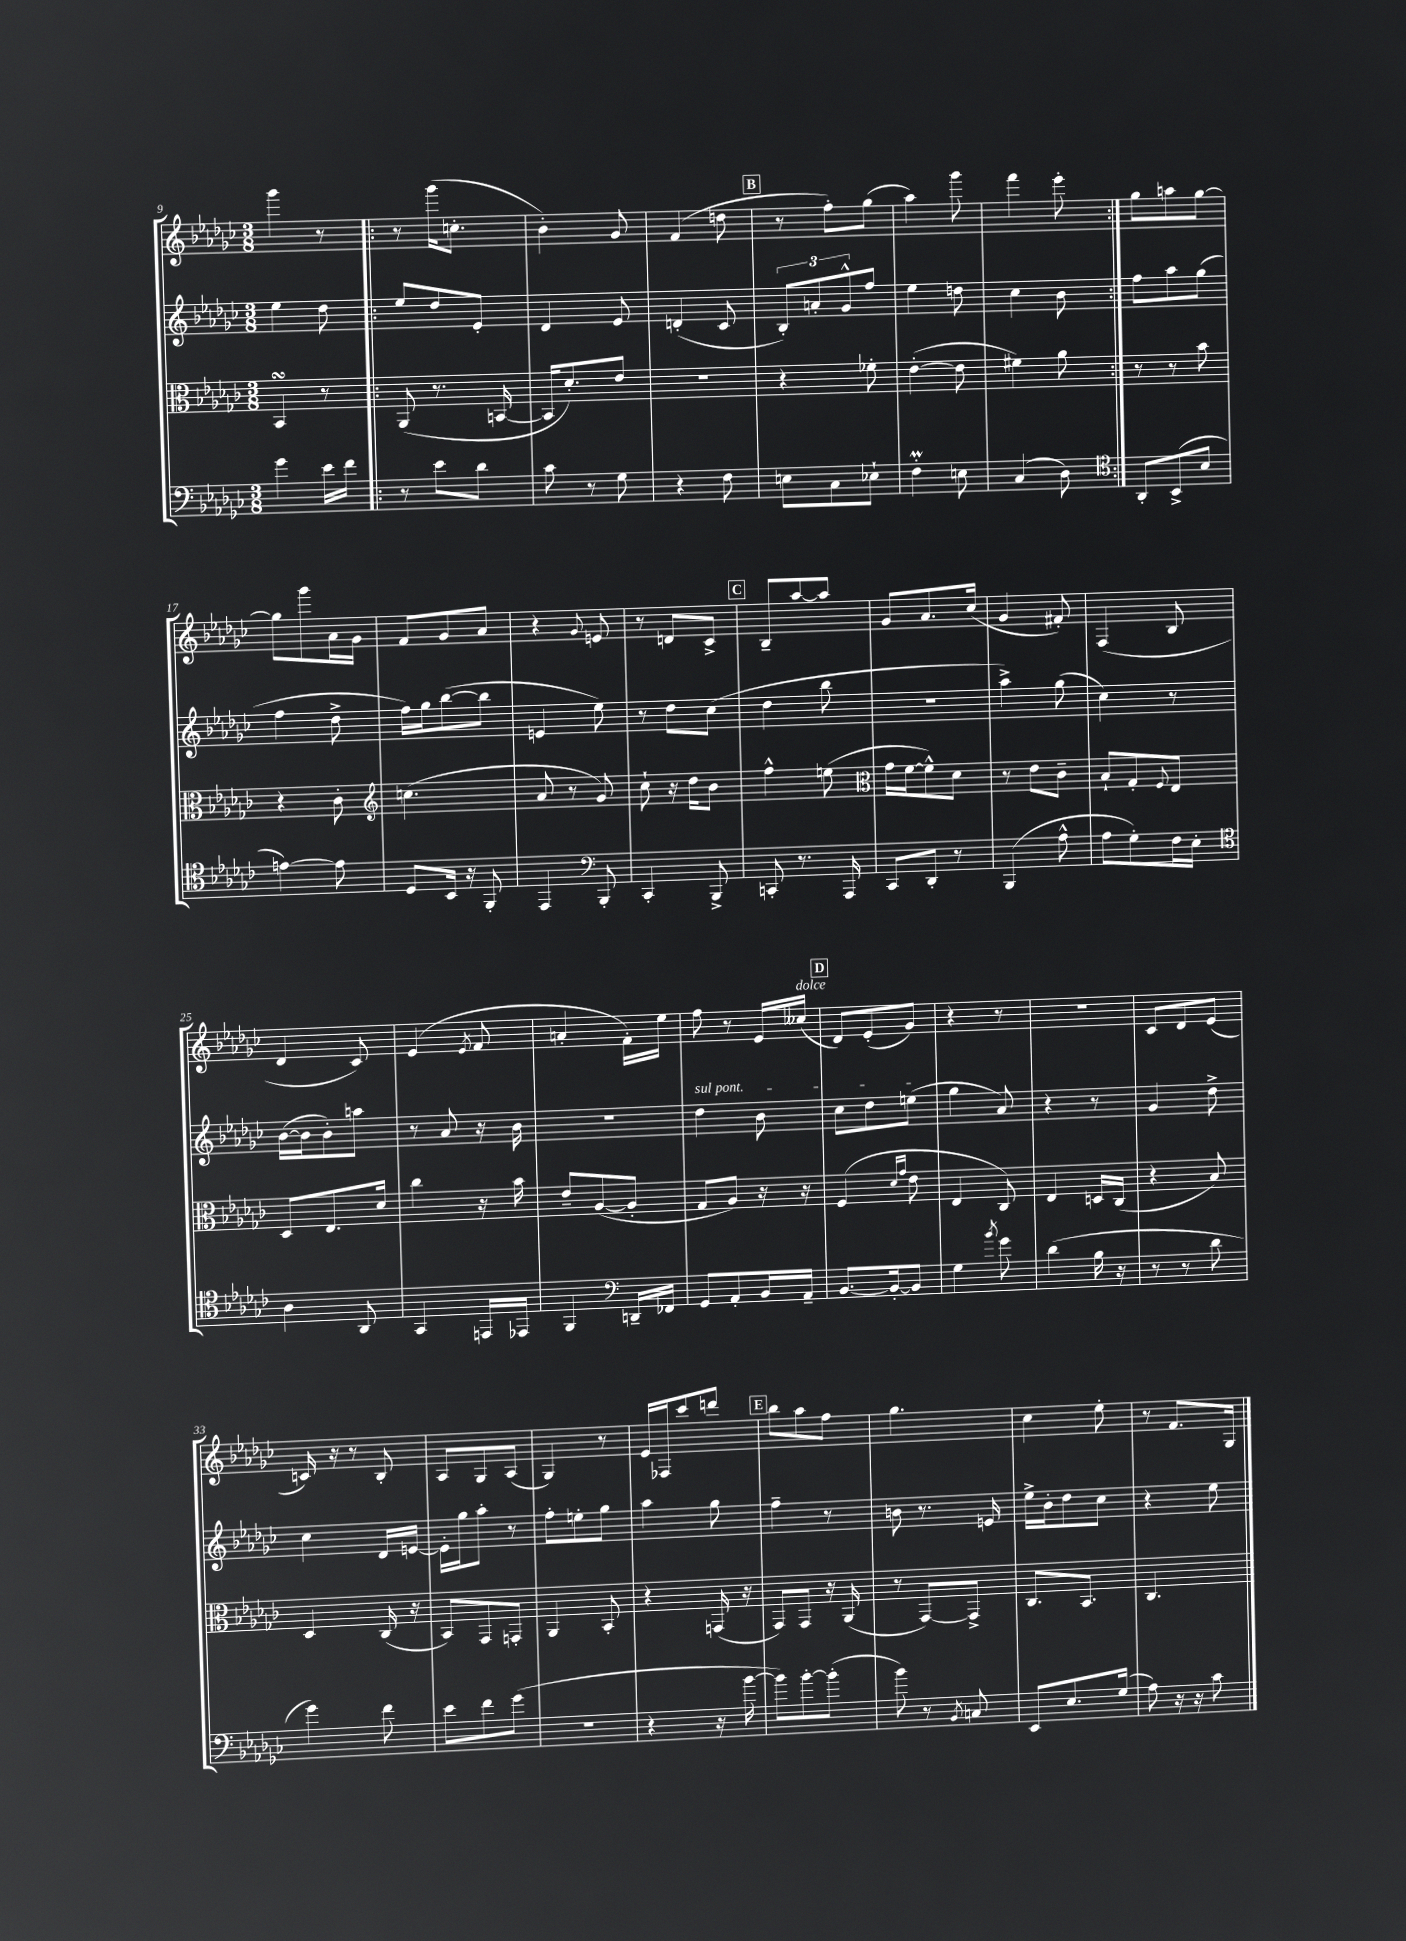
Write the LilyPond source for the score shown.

<<
\new StaffGroup <<
\new Staff = "s0" {
    \clef treble \key ges \major \numericTimeSignature \time 3/8
    ges'''4 r8 |
    \repeat volta 2 { r8 ges'''16( c''8.-. |
    bes'4-.) ges'8 |
    f'4( d''8 |
    \mark \markup { \box "B" } r8 f''8-.) ges''8( |
    aes''4) ges'''8 |
    f'''4 ees'''8-. | }
    ges''8 a''8 ges''8~ |
    ges''8 ges'''8 aes'16 ges'16 |
    f'8 ges'8 aes'8 |
    r4 \appoggiatura { ges'8 } e'8 |
    r8 d'8 ces'8-> |
    \mark \markup { \box "C" } bes8-- aes''8~ aes''8 |
    ges'8 aes'8. ces''16( |
    ges'4 fis'8-.) |
    f4( bes8 |
    des'4 ces'8) |
    ees'4( \acciaccatura { ees'8 } f'8 |
    a'4-. f'16-.) ees''16 |
    f''8 r8 ees'16 ceses''16^\markup { \italic "dolce" }( |
    \mark \markup { \box "D" } des'8) ees'8-.( ges'8) |
    r4 r8 |
    R4. |
    ces'8 des'8 ees'8( |
    c'16) r16 r8 bes8-. |
    aes8 ges8 aes8( |
    ges4) r8 |
    ees'16 fes16 ces'''8 d'''8 |
    \mark \markup { \box "E" } bes''8 aes''8 f''8 |
    ges''4. |
    ces''4 ees''8-. |
    r8 f'8. ges16 \bar "|." |
}
\new Staff = "s1" {
    \clef treble \key ges \major \numericTimeSignature \time 3/8
    ees''4 des''8 |
    \repeat volta 2 { ees''8 des''8 ees'8-. |
    des'4 ees'8 |
    d'4-.( ces'8 |
    \mark \markup { \box "B" } \tuplet 3/2 { bes8-.) a'8-. ges'8-^ } f''8 |
    ees''4 d''8 |
    ces''4 bes'8 | }
    f''8 aes''8 ges''8( |
    f''4 des''8-> |
    f''16) ges''16 bes''8~( bes''8 |
    e'4 ees''8) |
    r8 des''8 ces''8( |
    \mark \markup { \box "C" } des''4 bes''8 |
    R4. |
    aes''4->) ges''8( |
    ces''4) r8 |
    bes'16~( bes'16 bes'8-.) a''8 |
    r8 aes'8 r16 bes'16 |
    R4. |
    \once \override TextSpanner.bound-details.left.text = \markup { \italic "sul pont." } des''4\startTextSpan bes'8 |
    \mark \markup { \box "D" } ces''8 des''8 e''8\stopTextSpan( |
    ges''4 aes'8) |
    r4 r8 |
    ges'4 des''8-> |
    ces''4 des'16 e'16~ |
    e'16-. ges''16 aes''8-. r8 |
    f''8-. e''8-. ges''8 |
    aes''4 ges''8 |
    \mark \markup { \box "E" } f''4-- r8 |
    b'8 r8. e'16 |
    ees''16-> bes'16-. des''8 ces''8 |
    r4 ees''8 \bar "|." |
}
\new Staff = "s2" {
    \clef alto \key ges \major \numericTimeSignature \time 3/8
    bes,4\turn r8 |
    \repeat volta 2 { aes,8( r8. b,16~ |
    b,16 des'8.-.) ees'8 |
    R4. |
    \mark \markup { \box "B" } r4 fes'8-. |
    ees'4~-.( ees'8 |
    fis'4) aes'8 | }
    r8 r8 bes'8 |
    r4 ces'8-. |
    \clef treble c''4.( |
    aes'8 r8 ges'8) |
    ces''8-! r16 des''16 bes'8 |
    \mark \markup { \box "C" } f''4-^ e''8( |
    \clef alto ges'16 f'16~ f'8-^) des'8 |
    r8 ees'8 ces'8-- |
    bes8-! ges8-. \appoggiatura { f8 } ees8 |
    des8 ees8. des'16 |
    ces''4 r16 bes'16 |
    ees'8-- aes8~( aes8-. |
    ges8 aes8) r16 r16 |
    \mark \markup { \box "D" } f4( \grace { des'16 ges'16 } ees'8 |
    ees4 ces8) |
    ees4 d16 ces16( |
    r4 bes8) |
    des4 ces16( r16 |
    bes,8) ges,8 g,8-. |
    aes,4 bes,8-. |
    r4 g,16( r16 |
    \mark \markup { \box "E" } ges,8) ges,8 r16 aes,16( |
    r8 ges,8~) ges,8-> |
    ces8. bes,8. |
    ces4. \bar "|." |
}
\new Staff = "s3" {
    \clef bass \key ges \major \numericTimeSignature \time 3/8
    ges'4 ees'16 f'16 |
    \repeat volta 2 { r8 ees'8 des'8 |
    ces'8 r8 ges8 |
    r4 f8 |
    \mark \markup { \box "B" } e8 ces8 ees8-! |
    f4-.\prall e8 |
    ces4( des8) | }
    \clef tenor aes,8-. bes,8->( bes8 |
    e'4~) e'8 |
    des8 bes,16 r16 f,8-. |
    ees,4 \clef bass bes,,8-. |
    ces,4-. bes,,8-> |
    \mark \markup { \box "C" } c,8-. r8. aes,,16 |
    ces,8 des,8-. r8 |
    bes,,4( aes8-^ |
    aes8 ges8-.) f16 ees16-. |
    \clef tenor aes4 aes,8 |
    ges,4 e,16 ees,16 |
    f,4 \clef bass d,16-- fes,16 |
    ges,8 aes,8-. bes,16 aes,16-- |
    \mark \markup { \box "D" } bes,8.~ bes,16~-. bes,8 |
    ges4 \acciaccatura { bes'8 } ges'8 |
    des'4( bes16 r16 |
    r8 r8 des'8 |
    ges'4) f'8 |
    ees'8 f'8 ges'8( |
    r4. |
    r4 r16 bes'16~ |
    \mark \markup { \box "E" } bes'8) bes'8~-. bes'8-.( |
    bes'8) r8 \acciaccatura { bes,8 } c8 |
    ees,8 ees8. ges16( |
    aes8) r16 r16 ces'8 \bar "|." |
}
>>
>>
\layout { \context { \Score currentBarNumber = #9 } }
